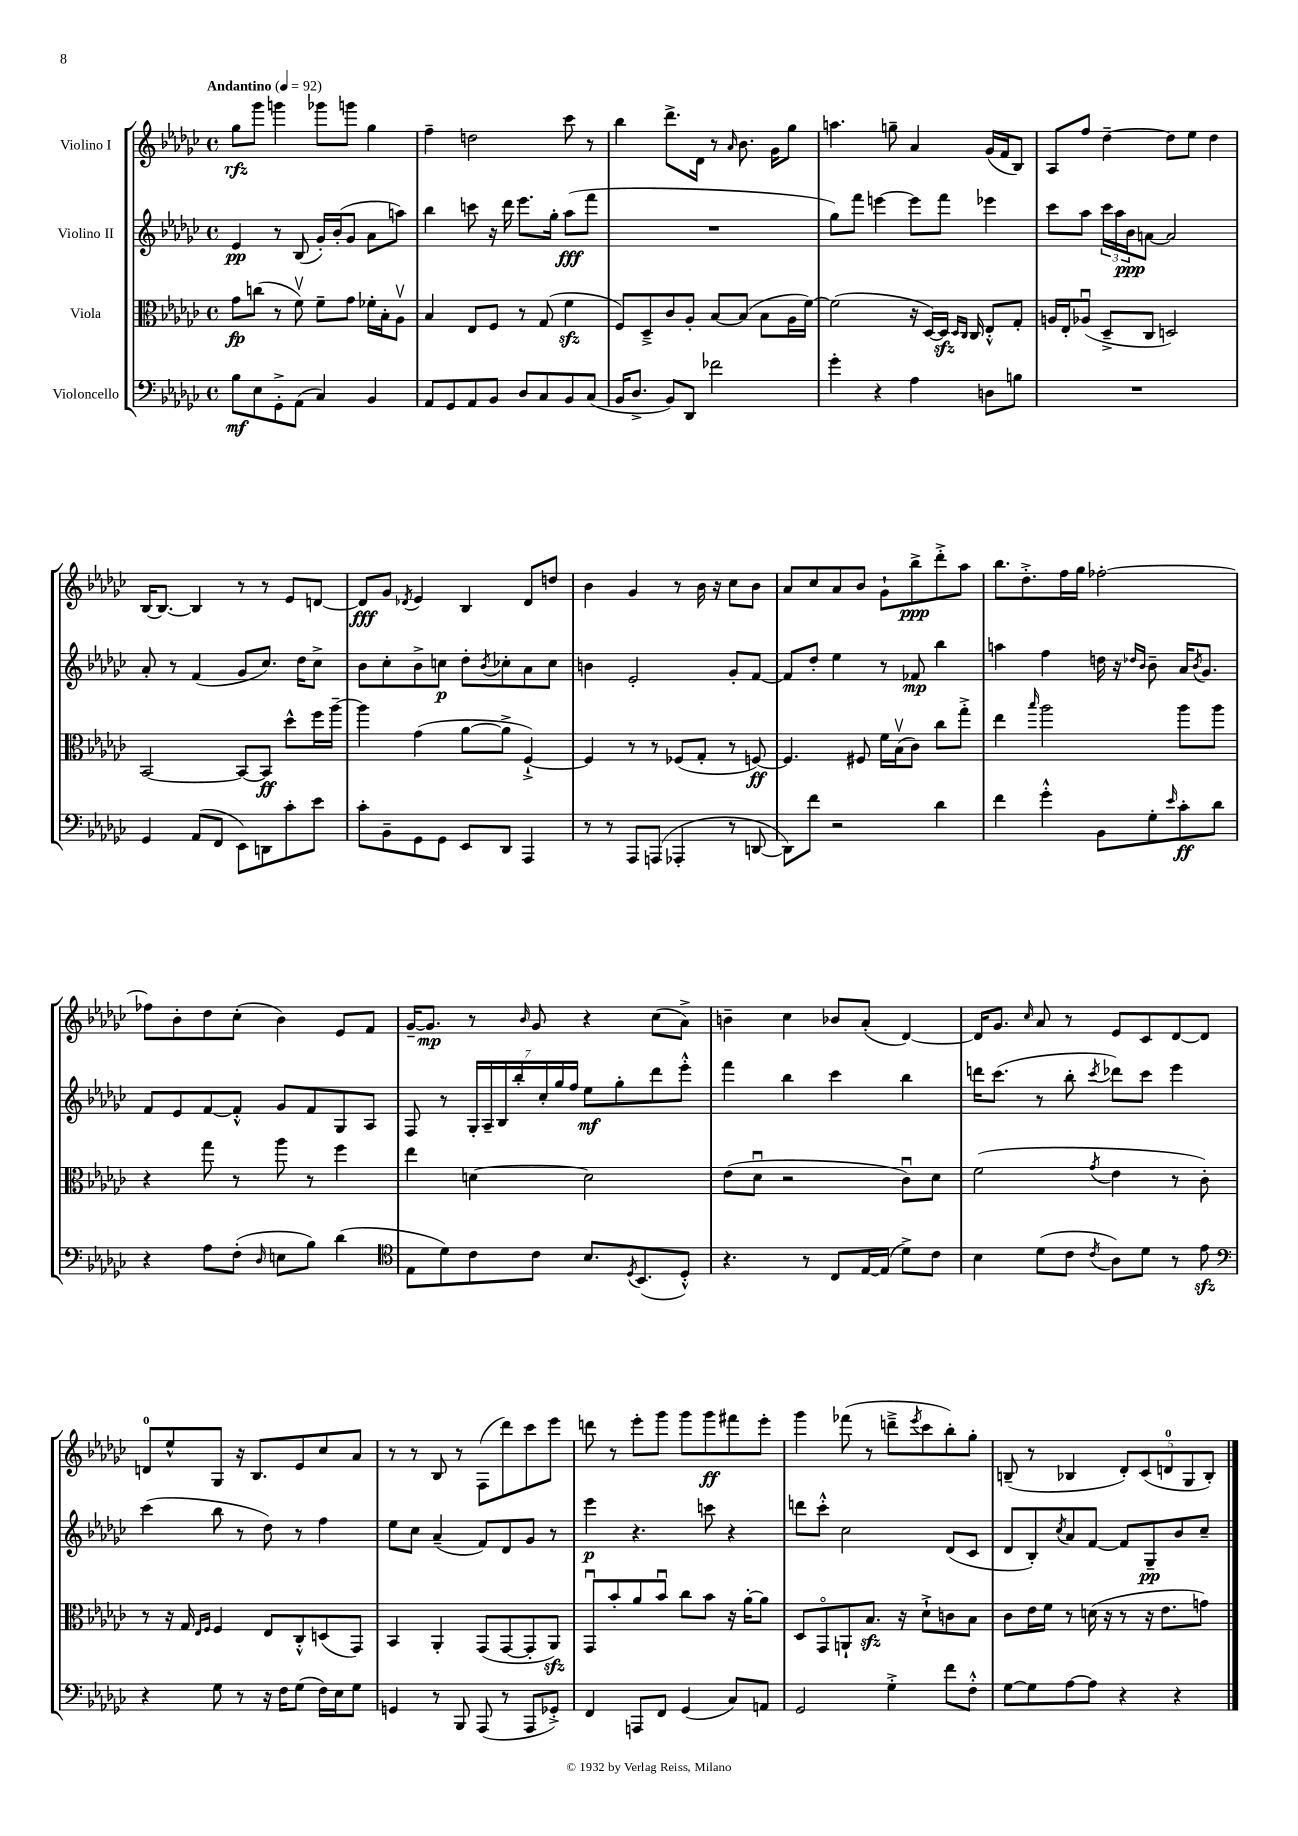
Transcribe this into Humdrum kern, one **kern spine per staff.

**kern	**dynam	**kern	**dynam	**kern	**dynam	**kern	**dynam
*part4	*part4	*part3	*part3	*part2	*part2	*part1	*part1
*staff4	*staff4	*staff3	*staff3	*staff2	*staff2	*staff1	*staff1
*I"Violoncello	*	*I"Viola	*	*I"Violino II	*	*I"Violino I	*
*clefF4	*	*clefC3	*	*clefG2	*	*clefG2	*
*k[b-e-a-d-g-c-]	*	*k[b-e-a-d-g-c-]	*	*k[b-e-a-d-g-c-]	*	*k[b-e-a-d-g-c-]	*
*M4/4	*	*M4/4	*	*M4/4	*	*M4/4	*
*met(c)	*	*met(c)	*	*met(c)	*	*met(c)	*
*MM92	*	*MM92	*	*MM92	*	*MM92	*
=1	=1	=1	=1	=1	=1	=1	=1
!	!	!	!	!	!	!LO:TX:a:B:t=Andantino	!
8B-\L	mf	8g-\L	fp	4e-/	pp	8gg-\L	rfz
8E-\	.	(8ccn\J	.	.	.	8ggg-\J	.
8GG-'^\	.	8r	.	8r	.	4gggn\	.
(8AA-\J	.	8fv\)	.	(8B-/	.	.	.
4C-/)	.	8f~\L	.	16g-'/LL)	.	8ggg-X\L	.
.	.	.	.	(16b-'/J	.	.	.
.	.	8g-\J	.	8g-/J	.	8gggn\J	.
4BB-/	.	16f-X'\LL	.	8a-\L	.	4gg-\	.
.	.	16B-'\J	.	.	.	.	.
.	.	8A-v\J	.	8aan\J)	.	.	.
=2	=2	=2	=2	=2	=2	=2	=2
8AA-/L	.	4B-/	.	4bb-\	.	4ff~\	.
8GG-/	.	.	.	.	.	.	.
8AA-/	.	8E-/L	.	8cccn\	.	2ddn\	.
8BB-/J	.	8F/J	.	16r	.	.	.
.	.	.	.	16ddd-\	.	.	.
8D-/L	.	8r	.	8.eee-\L	.	.	.
8C-/	.	(8G-/	.	.	.	.	.
.	.	.	.	16gg-'\Jk	.	.	.
8BB-/	.	4fzz\	.	(8aa-\L	fff	8ccc-\	.
(8C-/J	.	.	.	8fff\J	.	8r	.
=3	=3	=3	=3	=3	=3	=3	=3
16BB-/KL	.	8F/L)	.	1r	.	4bb-\	.
8.D-^/J	.	.	.	.	.	.	.
.	.	8D-~^/	.	.	.	.	.
8BB-/L)	.	8c-/	.	.	.	8.ddd-^\L	.
8DD-/J	.	8A-'/J	.	.	.	.	.
.	.	.	.	.	.	16d-\Jk	.
2f-X\	.	[8B-/L	.	.	.	8r	.
.	.	.	.	.	.	16qqa-/	.
.	.	(8B-/J]	.	.	.	8.b-\	.
.	.	8B-\L	.	.	.	.	.
.	.	.	.	.	.	16g-\KL	.
.	.	16A-\L	.	.	.	8gg-\J	.
.	.	[16f\JJ)	.	.	.	.	.
=4	=4	=4	=4	=4	=4	=4	=4
4g-'\	.	(2f\]	.	8gg-\L)	.	4.aan\	.
.	.	.	.	8fff\J	.	.	.
4r	.	.	.	[4eeen\	.	.	.
.	.	.	.	.	.	8ggn~\	.
4A-\	.	16r	.	8eee\L]	.	4a-/	.
.	.	[16D-/LL)	.	.	.	.	.
.	.	16D-zz/JJ]	.	8fff\J	.	.	.
.	.	16qqD-/LL	.	.	.	.	.
.	.	16qqC-/JJ	.	.	.	.	.
.	.	16C-/	.	.	.	.	.
8Dn\L	.	8E-'^^/L	.	4eee-X\	.	(16g-/LL	.
.	.	.	.	.	.	16f/J	.
8Bn\J	.	8G-'/J	.	.	.	8B-/J)	.
=5	=5	=5	=5	=5	=5	=5	=5
1r	.	16An/LL	.	8ccc-\L	.	8A-/L	.
.	.	16E-'/J	.	.	.	.	.
.	.	(8A-Xu/J	.	8aa-\J	.	8ff/J	.
.	.	8D-~^/L	.	24ccc-\LL	.	[4dd-~\	.
.	.	.	.	24aa-\	.	.	.
.	.	.	.	24b-\J	ppp	.	.
.	.	8C-/J	.	[8an\J	.	.	.
.	.	2Dn/)	.	2a/]	.	8dd-\L]	.
.	.	.	.	.	.	8ee-\J	.
.	.	.	.	.	.	4dd-\	.
!!LO:LB:g=z
=6	=6	=6	=6	=6	=6	=6	=6
4GG-/	.	[2BB-/	.	8a-'/	.	[16B-/KL	.
.	.	.	.	.	.	8.B-/J_	.
.	.	.	.	8r	.	.	.
(8AA-/L	.	.	.	(4f/	.	4B-/]	.
8FF/J	.	.	.	.	.	.	.
8EE-\L)	.	8BB-/L_	.	8g-/L	.	8r	.
8DDn\	.	8BB-/J]	ff	8.cc-/J)	.	8r	.
8c-'\	.	8dd-^^\L	.	.	.	8e-/L	.
.	.	.	.	16dd-\KL	.	.	.
8e-\J	.	16ff\L	.	8cc-^\J	.	[8dn/J	.
.	.	[16aa-~\JJ	.	.	.	.	.
=7	=7	=7	=7	=7	=7	=7	=7
8c-'\L	.	4aa-\]	.	8b-\L	.	8d/L]	fff
8BB-~\	.	.	.	8cc-'\	.	8g-/J	.
.	.	.	.	.	.	8qd-X/	.
8GG-\	.	(4g-\	.	8b-^\	.	4e-/	.
8GG-\J	.	.	.	8ccn\J	p	.	.
8EE-/L	.	[8a-\L	.	8dd-'\L	.	4B-/	.
.	.	.	.	8qb-/	.	.	.
8DD-/J	.	8a-^\J]	.	8cc-X'\	.	.	.
4AAA-/	.	[4F`^/)	.	8a-\	.	8d-/L	.
.	.	.	.	8cc-\J	.	8ddn/J	.
=8	=8	=8	=8	=8	=8	=8	=8
8r	.	4F/]	.	4bn\	.	4b-\	.
8r	.	.	.	.	.	.	.
8AAA-/L	.	8r	.	2e-'/	.	4g-/	.
(8AAAn/J	.	8r	.	.	.	.	.
4AAA-X'/	.	(8F-X/L	.	.	.	8r	.
.	.	8G-'/J	.	.	.	16b-\	.
.	.	.	.	.	.	16r	.
8r	.	8r	.	8g-'/L	.	8cc-\L	.
[8DDn/	.	[8Fn/)	ff	[8f/J	.	8b-\J	.
=9	=9	=9	=9	=9	=9	=9	=9
8DD\L])	.	4.F/]	.	8f/L]	.	8a-/L	.
8f\J	.	.	.	8dd-'/J	.	8cc-/	.
2r	.	.	.	4ee-\	.	8a-/	.
.	.	8F#X/	.	.	.	8b-/J	.
.	.	16f\LL	.	8r	.	8g-`\L	.
.	.	(16B-v\J	.	.	.	.	.
.	.	8c-\J)	.	8f-X/	mp	8bb-^\	ppp
4d-\	.	8cc-\L	.	4bb-\	.	8ddd-'^\	.
.	.	8gg-'^\J	.	.	.	8aa-\J	.
=10	=10	=10	=10	=10	=10	=10	=10
4f\	.	4ee-\	.	4aan\	.	8.bb-\L	.
.	.	.	.	.	.	8.dd-'^\	.
.	.	16qqbb-/	.	.	.	.	.
4g-'^^\	.	2aa-\	.	4ff\	.	.	.
.	.	.	.	.	.	16ff\L	.
.	.	.	.	.	.	16gg-\JJ	.
8BB-\L	.	.	.	16ddn\	.	[2ff-X'\	.
.	.	.	.	16r	.	.	.
.	.	.	.	16qqdd-X/LL	.	.	.
.	.	.	.	16qqb-/JJ	.	.	.
8G-'\	.	.	.	8b-~\	.	.	.
16qqe-/	.	.	.	.	.	.	.
8c-'\	ff	8aa-\L	.	16a-/KL	.	.	.
.	.	.	.	8qb-/	.	.	.
.	.	.	.	8.g-/J	.	.	.
8d-\J	.	8aa-\J	.	.	.	.	.
!!LO:LB:g=z
=11	=11	=11	=11	=11	=11	=11	=11
4r	.	4r	.	8f/L	.	8ff-X\L]	.
.	.	.	.	8e-/	.	8b-'\	.
8A-\L	.	8gg-\	.	[8f/	.	8dd-\	.
(8F'\J	.	8r	.	8f'^^/J]	.	(8cc-'\J	.
16qqD-/	.	.	.	.	.	.	.
8En\L	.	8aa-\	.	8g-/L	.	4b-\)	.
8B-\J)	.	8r	.	8f/	.	.	.
(4d-\	.	4ff\	.	8G-/	.	8e-/L	.
.	.	.	.	8A-/J	.	8f/J	.
=12	=12	=12	=12	=12	=12	=12	=12
*clefC4	*	*	*	*	*	*	*
8E-\L	.	4ee-\	.	8F/	.	[16g-~/KL	.
.	.	.	.	.	.	8.g-/J]	mp
8d-\)	.	.	.	8r	.	.	.
8c-\	.	[4dn\	.	28G-'/LL	.	8r	.
.	.	.	.	28A-~/	.	.	.
.	.	.	.	28B-/	.	.	.
.	.	.	.	28bb-'/	.	.	.
.	.	.	.	.	.	16qqb-/	.
8c-\J	.	.	.	.	.	8g-/	.
.	.	.	.	28cc-'/	.	.	.
.	.	.	.	28gg-/	.	.	.
.	.	.	.	28ff/JJ	.	.	.
8.B-/L	.	2d\]	.	8ee-\L	mf	4r	.
.	.	.	.	8gg-'\	.	.	.
8qD-/	.	.	.	.	.	.	.
(8.BB-/	.	.	.	.	.	.	.
.	.	.	.	8ddd-\	.	(8cc-\L	.
8D-'^^/J)	.	.	.	8eee-'^^\J	.	8a-^\J)	.
=13	=13	=13	=13	=13	=13	=13	=13
4.r	.	(8e-\L	.	4fff\	.	4bn~\	.
.	.	8d-u\J	.	.	.	.	.
.	.	2r	.	4bb-\	.	4cc-\	.
8r	.	.	.	.	.	.	.
8C-/L	.	.	.	4ccc-\	.	8b-X/L	.
[16E-/L	.	.	.	.	.	(8a-'/J	.
(16E-/JJ]	.	.	.	.	.	.	.
8d-^\L)	.	8c-u\L)	.	4bb-\	.	[4d-/)	.
8c-\J	.	8d-\J	.	.	.	.	.
=14	=14	=14	=14	=14	=14	=14	=14
4B-\	.	(2f\	.	16dddn\KL	.	16d-/KL]	.
.	.	.	.	(8.ccc-\J	.	8.g-/J	.
.	.	.	.	.	.	16qqcc-/	.
(8d-\L	.	.	.	8r	.	8a-/	.
8c-\J	.	.	.	8bb-'\	.	8r	.
8qc-/	.	8qg-/	.	8qccc-/	.	.	.
8A-\L)	.	4e-\	.	8ddd-X\L)	.	8e-/L	.
8d-\J	.	.	.	8ccc-\J	.	8c-/	.
8r	.	8r	.	4eee-\	.	[8d-/	.
8e-zz\	.	8c-'\)	.	.	.	8d-/J]	.
!!LO:LB:g=z
=15	=15	=15	=15	=15	=15	=15	=15
*clefF4	*	*	*	*	*	*	*
4r	.	8r	.	(4ccc-\	.	8dn/L	.
.	.	16r	.	.	.	8ee-^^/	.
.	.	16G-/	.	.	.	.	.
.	.	16qqE-/LL	.	.	.	.	.
.	.	16qqF/JJ	.	.	.	.	.
8G-\	.	4F/	.	8bb-\	.	8G-/J	.
8r	.	.	.	8r	.	16r	.
.	.	.	.	.	.	8.B-/L	.
16r	.	8E-/L	.	8dd-\)	.	.	.
16F\KL	.	.	.	.	.	.	.
(8G-\J	.	8C-'^^/	.	8r	.	8e-/	.
16F\LL)	.	(8Dn/	.	4ff\	.	8cc-/	.
16E-\J	.	.	.	.	.	.	.
8G-\J	.	8GG-/J)	.	.	.	8a-/J	.
=16	=16	=16	=16	=16	=16	=16	=16
4GGn/	.	4BB-/	.	8ee-\L	.	8r	.
.	.	.	.	8cc-\J	.	8r	.
8r	.	4AA-'/	.	(4a-~/	.	8B-/	.
8BBB-/	.	.	.	.	.	8r	.
(8AAA-/	.	(8GG-/L	.	8f/L)	.	(8F\L	.
8r	.	[8GG-/	.	8d-/	.	8ddd-\)	.
8AAA-/L	.	8GG-'/]	.	8g-/J	.	8ccc-\	.
8GG-X'^/J)	.	8AA-zz/J)	.	8r	.	8eee-\J	.
=17	=17	=17	=17	=17	=17	=17	=17
4FF/	.	8GG-u/L	.	4eee-\	p	8dddn\	.
.	.	8b-'/	.	.	.	8r	.
8AAAn/L	.	8a-/	.	4.r	.	8eee-'\L	.
8FF/J	.	8b-u/J	.	.	.	8ggg-\J	.
(4GG-/	.	8cc-\L	.	.	.	8ggg-\L	.
.	.	8b-\J	.	8cccn\	.	8ggg-\	ff
8C-/L)	.	16r	.	4r	.	8fff#X\	.
.	.	[16a-'\KL	.	.	.	.	.
8AAn/J	.	8a-\J]	.	.	.	8eee-'\J	.
=18	=18	=18	=18	=18	=18	=18	=18
2GG-/	.	8D-/L	.	8dddn\L	.	4ggg-\	.
.	.	8GG-/	.	8ccc-'^^\J	.	.	.
.	.	8AAn`/	.	2cc-\	.	(8fff-X\	.
.	.	8.B-zz/J	.	.	.	8r	.
4G-'^\	.	.	.	.	.	8dddn~^\L	.
.	.	16r	.	.	.	.	.
.	.	.	.	.	.	8qeee-/	.
.	.	8d-`^\L	.	.	.	8ccc-\	.
8f\L	.	8cn\	.	(8d-/L	.	8bb-'\)	.
8F'^^\J	.	8B-\J	.	8c-/J	.	8gg-'\J	.
=19	=19	=19	=19	=19	=19	=19	=19
[8G-\L	.	8c-\L	.	8d-/L	.	(8Bn~/	.
8G-\]	.	16e-\L	.	8B-'/)	.	8r	.
.	.	16f\JJ	.	.	.	.	.
.	.	.	.	8qcc-/	.	.	.
[8A-\	.	8r	.	8a-/	.	4B-X/	.
8A-\J]	.	(16dn\	.	[8f/J	.	.	.
.	.	16r	.	.	.	.	.
4r	.	8r	.	8f/L]	.	10d-'/L)	.
.	.	.	.	.	.	(10c-/	.
.	.	16r	.	8G-~/	pp	.	.
.	.	8.e-\L	.	.	.	.	.
.	.	.	.	.	.	10dn/	.
4r	.	.	.	8b-/	.	.	.
.	.	.	.	.	.	10G-/	.
.	.	8gn\J)	.	8cc-~/J	.	.	.
.	.	.	.	.	.	10B-'/J)	.
==	==	==	==	==	==	==	==
*-	*-	*-	*-	*-	*-	*-	*-
